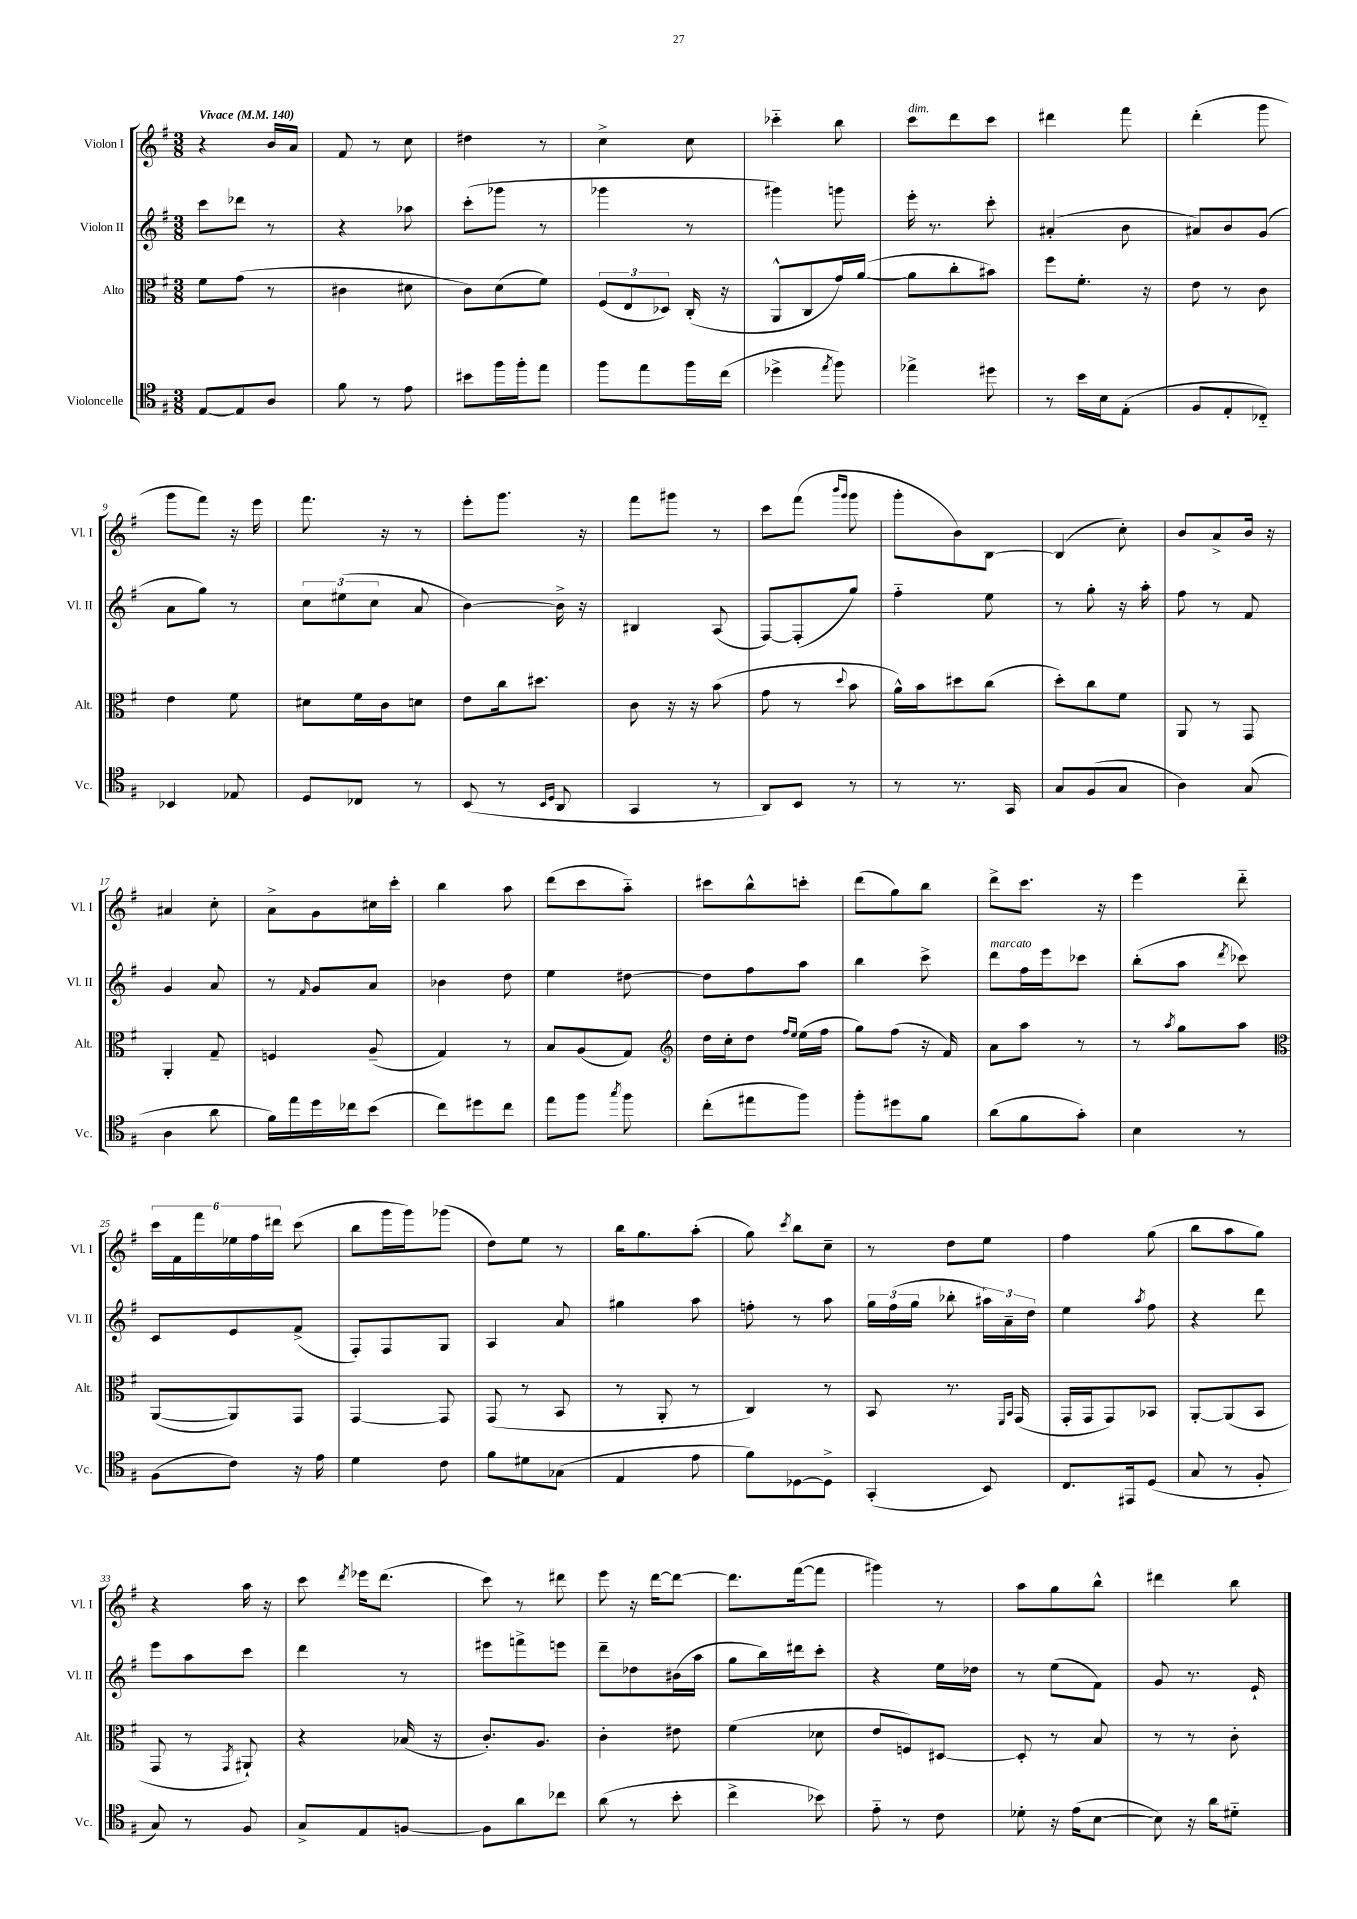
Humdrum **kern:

**kern	**kern	**kern	**kern
*part4	*part3	*part2	*part1
*staff4	*staff3	*staff2	*staff1
*I"Violoncelle	*I"Alto	*I"Violon II	*I"Violon I
*I'Vc.	*I'Alt.	*I'Vl. II	*I'Vl. I
*clefC4	*clefC3	*clefG2	*clefG2
*k[f#]	*k[f#]	*k[f#]	*k[f#]
*M3/8	*M3/8	*M3/8	*M3/8
*MM140	*MM140	*MM140	*MM140
=1	=1	=1	=1
!	!	!	!LO:TX:a:B:t=Vivace
[8E/L	8f#\L	8ccc\L	4r
8E/]	(8g\J	8ddd-X\J	.
8A/J	8r	8r	16b/LL
.	.	.	16a/JJ
=2	=2	=2	=2
8f#\	4c#X\	4r	8f#/
8r	.	.	8r
8e\	8d#X\	8aa-X\	8cc\
=3	=3	=3	=3
8b#X\L	8c\L)	(8ccc'\L	4dd#X\
16ff#\L	(8d\	8ggg-X\J	.
16ff#'\J	.	.	.
8ee\J	8f#\J)	8r	8r
=4	=4	=4	=4
8ff#\L	(12F#/L	4ggg-X\	4cc^\
.	12E/	.	.
8ee\	.	.	.
.	12D-X/J)	.	.
16ff#\L	(16C'/	8r	8cc\
(16cc\JJ	16r	.	.
=5	=5	=5	=5
4dd-X^\	8AA^^/L	4ggg#X\)	4ccc-X\
.	8C/	.	.
8qee/	.	.	.
8ff#\)	16g/L)	8gggn\	8bb\
.	([16a/JJ	.	.
=6	=6	=6	=6
!	!	!	!LO:TX:a:i:t=dim.
4ee-X^\	8a\L]	16eee'\	8ccc\L
.	.	8.r	.
.	8cc'\	.	8ddd\
8dd#X\	8b#X\J)	8ccc'\	8ccc\J
=7	=7	=7	=7
8r	8ff#\L	(4a#X'/	4ddd#X\
16b\LL	8.f#'\J	.	.
16B\J	.	.	.
(8E'\J	.	8b\	8fff#\
.	16r	.	.
=8	=8	=8	=8
8F#/L	8e\	8a#X/L)	(4ddd'\
8E'/	8r	8b/	.
8C-X/J)	8c\	(8g/J	8ggg\
!!LO:LB:g=z
=9	=9	=9	=9
4BB-X/	4e\	8a\L	8ggg\L
.	.	8gg\J)	8fff#\J)
8E-X/	8f#\	8r	16r
.	.	.	16eee\
=10	=10	=10	=10
8D/L	8d#X\L	12cc\L	8.fff#\
.	.	(12ee#X\	.
8C-X/J	16f#\L	.	.
.	.	12cc\J	.
.	16c\J	.	16r
8r	8dn\J	8a/	8r
=11	=11	=11	=11
(8BB/	8e\L	[4b\)	8eee'\L
8r	16cc\k	.	8.ggg\J
.	8.dd#X\J	.	.
16qqBB/LL	.	.	.
16qqD/JJ	.	.	.
8AA/	.	16b^\]	.
.	.	16r	16r
=12	=12	=12	=12
4GG/	8c\	4B#X/	8fff#\L
.	16r	.	8ggg#X\J
.	16r	.	.
8r	(8b\	(8A/	8r
=13	=13	=13	=13
8AA/L)	8g\	[8F#/L)	8ccc\L
8BB/J	8r	(8F#'/]	(8fff#\J
.	.	.	16qqbbb/LL
.	8qqdd/	.	16qqggg/JJ
8r	8b\	8gg/J)	8ggg\
=14	=14	=14	=14
8r	16a^^\LL)	4ff#\	8ggg'\L
.	16b\J	.	.
8.r	8dd#X\	.	8b\)
.	(8cc\J	8ee\	[8B\J
16GG/	.	.	.
=15	=15	=15	=15
8G/L	8dd'\L)	8r	(4B/]
(8F#/	8cc\	8gg'\	.
8G/J	8f#\J	16r	8cc'\)
.	.	16aa'\	.
=16	=16	=16	=16
4A\)	8AA/	8ff#\	8b/L
.	8r	8r	8a^/
(8G/	8GG/	8f#/	16b/Jk
.	.	.	16r
!!LO:LB:g=z
=17	=17	=17	=17
4A\	4AA'/	4g/	4a#X/
8a\	8G~/	8a/	8cc'\
=18	=18	=18	=18
16f#\LL)	4Fn/	8r	8a^\L
16ee\	.	.	.
.	.	16qqf#/	.
16dd\	.	8g/L	8g\
16cc-X\J	.	.	.
(8b\J	(8A~/	8a/J	16cc#X\L
.	.	.	16ccc'\JJ
=19	=19	=19	=19
8cc\L)	4G/)	4b-X\	4bb\
8dd#X\	.	.	.
8cc\J	8r	8dd\	8aa\
=20	=20	=20	=20
8ee\L	8B/L	4ee\	(8ddd\L
8ff#\J	(8A/	.	8ccc\
8qgg/	.	.	.
8ff#\	8G/J)	[8dd#X\	8aa\J)
=21	=21	=21	=21
*	*clefG2	*	*
(8cc'\L	16dd\LL	8dd#\L]	8ccc#X\L
.	16cc'\J	.	.
8ee#X\	8dd\J	8ff#\	8bb^^\
.	16qqff#/LL	.	.
.	16qqee/JJ	.	.
8ff#\J)	(16ee\LL	8aa\J	8cccn'\J
.	16ff#\JJ	.	.
=22	=22	=22	=22
8ff#'\L	8gg\L)	4bb\	(8ddd\L
8dd#X\	(8ff#\J	.	8gg\)
8f#\J	16r	8ccc^\	8bb\J
.	16f#/)	.	.
=23	=23	=23	=23
!	!	!LO:TX:a:i:t=marcato	!
(8a\L	8a\L	8ddd\L	8ddd^\L
8f#\	8aa\J	16ff#\L	8.ccc\J
.	.	16eee\J	.
8g'\J)	8r	8ccc-X\J	.
.	.	.	16r
=24	=24	=24	=24
4B\	8r	(8bb'\L	4eee\
.	8qaa/	.	.
.	8gg\L	8aa\J	.
.	.	8qddd/	.
8r	8aa\J	8ccc-X\)	8ddd\
!!LO:LB:g=z
=25	=25	=25	=25
*	*clefC3	*	*
(8F#\L	([8AA/L	8c/L	24ccc\LL
.	.	.	24f#\
.	.	.	24fff#\
8c\J)	8AA/])	8e/	24ee-X\
.	.	.	24ff#\
.	.	.	24ddd#X\JJ
16r	8GG/J	(8f#^/J	(8ccc\
16e\	.	.	.
=26	=26	=26	=26
4d\	[4GG/	8F#'/L)	8bb\L
.	.	8F#/	16ggg\L
.	.	.	16ggg\J)
8c\	8GG/]	8G/J	(8ggg-X\J
=27	=27	=27	=27
8f#\L	(8GG/	4A/	8dd\L)
8d#X\	8r	.	8ee\J
(8G-X\J	8BB/	8a/	8r
=28	=28	=28	=28
4E/	8r	4gg#X\	16bb\KL
.	.	.	8.gg\
.	8AA'/	.	.
8e\	8r	8aa\	(8aa'\J
=29	=29	=29	=29
8f#\L)	4C/)	8ffn'\	8gg\)
.	.	.	8qccc/
[8D-X\	.	8r	8bb\L
8D-^\J]	8r	8aa\	8cc~\J
=30	=30	=30	=30
(4GG'/	8BB/	24gg\LL	8r
.	.	(24ff#\	.
.	.	24gg\JJ	.
.	8.r	8bb-X'\	8dd\L
8BB/)	.	24aa#X\LL)	8ee\J
.	.	24a~\	.
.	16qqFF#/LL	.	.
.	16qqBB/JJ	.	.
.	(16GG/	.	.
.	.	24dd\JJ	.
=31	=31	=31	=31
8.C/L	16GG'/LL	4ee\	4ff#\
.	16GG/J	.	.
.	8GG/)	.	.
16EE#X/k	.	.	.
.	.	8qaa/	.
(8D/J	8BB-X/J	8ff#\	(8gg\
=32	=32	=32	=32
8G/	[8AA'/L	4r	8bb\L
8r	(8AA/]	.	8aa\
8F#'/	8BB/J	8ddd\	8gg\J)
!!LO:LB:g=z
=33	=33	=33	=33
8G/)	8GG/	8eee\L	4r
8r	8r	8aa\	.
.	8qGG/	.	.
8F#/	8AA#X`/)	8ccc\J	16aa\
.	.	.	16r
=34	=34	=34	=34
8G^/L	4r	4ddd\	8ccc\
.	.	.	8qddd/
8E/	.	.	16eee-X\KL
.	.	.	(8.ddd\J
[8Fn/J	(16B-X/	8r	.
.	16r	.	.
=35	=35	=35	=35
8F\L]	8.c'/L)	8eee#X\L	8ccc\)
8a\	.	8fffn^\	8r
.	8.A/J	.	.
8cc-X\J	.	8eeen\J	8ddd#X\
=36	=36	=36	=36
(8a\	4c'\	8ddd~\L	8eee\
8r	.	8dd-X\	16r
.	.	.	[16ddd\KL
8b'\	8e#X\	(16b#X\L	8ddd\J_
.	.	16aa\JJ	.
=37	=37	=37	=37
4cc^\	(4f#\	8gg\L	8.ddd\L]
.	.	16bb\L)	.
.	.	16ddd#X\J	([16fff#\k
8b-X\)	8d-X\	8ccc'\J	8fff#\J]
=38	=38	=38	=38
8e\	8e/L	4r	4ggg#X\)
8r	8Fn/)	.	.
8c\	[8D#X/J	16ee\LL	8r
.	.	16dd-X\JJ	.
=39	=39	=39	=39
8d-X'\	8D#'/]	8r	8aa\L
16r	8r	(8ee\L	8gg\
(16e\KL	.	.	.
[8B\J	8B/	8f#\J)	8bb^^\J
=40	=40	=40	=40
8B\])	8r	8g/	4ddd#X\
16r	8r	8.r	.
16a\KL	.	.	.
8d#X\J	8c'\	.	8bb\
.	.	16e`/	.
==	==	==	==
*-	*-	*-	*-
